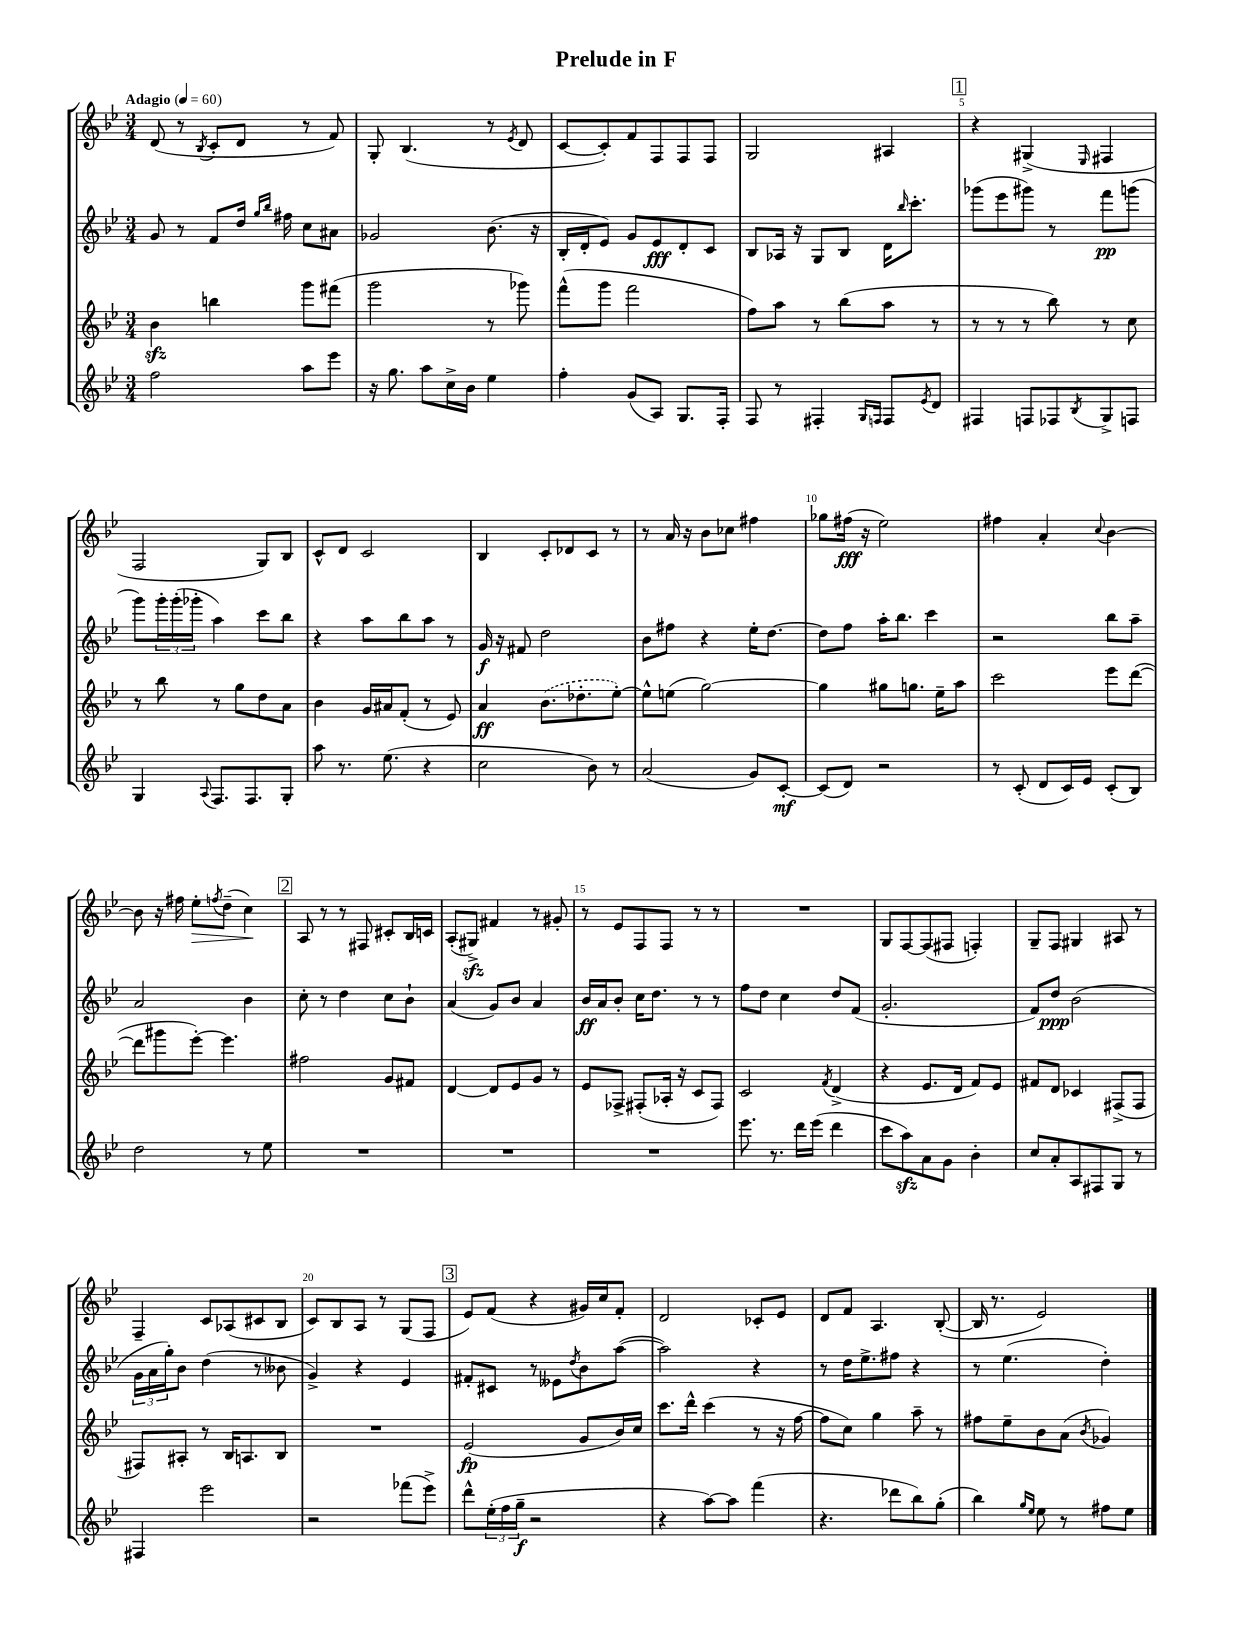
\header { title = "Prelude in F" }
<<
\new StaffGroup <<
\new Staff = "s0" {
    \clef treble \key bes \major \numericTimeSignature \time 3/4 \tempo "Adagio" 4 = 60
    d'8( r8 \acciaccatura { bes8 } c'8-. d'8 r8 f'8) |
    g8-. bes4.( r8 \acciaccatura { ees'8 } d'8 |
    c'8~ c'8-.) f'8 f8 f8 f8 |
    g2 ais4 |
    \mark \markup { \box "1" } r4 gis4->( \grace { ees16 } fis4 |
    f2 g8) bes8 |
    c'8-^ d'8 c'2 |
    bes4 c'8-. des'8 c'8 r8 |
    r8 a'16 r16 bes'8 ces''8 fis''4 |
    ges''8 fis''16\fff( r16 ees''2) |
    fis''4 a'4-. \appoggiatura { c''8 } bes'4~ |
    bes'8 r16 fis''16 ees''8-.\> \acciaccatura { f''8 } d''8--( c''4\!) |
    \mark \markup { \box "2" } a8 r8 r8 fis8 cis'8-. bes16 c'16 |
    a8-.( gis8->\sfz) fis'4 r8 gis'8-. |
    r8 ees'8 f8 f8 r8 r8 |
    R2. |
    g8 f8~ f8( fis8 f4-.) |
    g8-- f8 gis4 ais8 r8 |
    f4-- c'8 aes8( cis'8 bes8 |
    c'8) bes8 a8 r8 g8( f8 |
    \mark \markup { \box "3" } ees'8) f'8( r4 gis'16) c''16 f'8-. |
    d'2 ces'8-. ees'8 |
    d'8 f'8 a4. bes8~-.( |
    bes16 r8. ees'2) \bar "|." |
}
\new Staff = "s1" {
    \clef treble \key bes \major \numericTimeSignature \time 3/4
    g'8 r8 f'8 d''16 \grace { g''16 bes''16 } fis''16 c''8 ais'8 |
    ges'2 bes'8.( r16 |
    bes16-. d'16-. ees'8) g'8 ees'8\fff d'8-. c'8 |
    bes8 aes16 r16 g8 bes8 d'16 \grace { bes''16 } c'''8.-. |
    \mark \markup { \box "1" } ges'''8( ees'''8 gis'''8) r8 f'''8\pp g'''8( |
    g'''8) \tuplet 3/2 { g'''16-. g'''16-.( ges'''16-. } a''4) c'''8 bes''8 |
    r4 a''8 bes''8 a''8 r8 |
    g'16\f r16 fis'8 d''2 |
    bes'8 fis''8 r4 ees''16-. d''8.~ |
    d''8 f''8 a''16-. bes''8. c'''4 |
    r2 bes''8 a''8-- |
    a'2 bes'4 |
    \mark \markup { \box "2" } c''8-. r8 d''4 c''8 bes'8-! |
    a'4( g'8) bes'8 a'4 |
    bes'16\ff a'16 bes'8-. c''16 d''8. r8 r8 |
    f''8 d''8 c''4 d''8 f'8( |
    g'2.-. |
    f'8) d''8\ppp bes'2( |
    \tuplet 3/2 { g'16 a'16 g''16-.) } bes'8 d''4( r8 beses'8 |
    g'4->) r4 ees'4 |
    \mark \markup { \box "3" } fis'8-. cis'8 r8 eeses'8 \acciaccatura { d''8 } bes'8 a''8~( |
    a''2) r4 |
    r8 d''16 ees''8.-> fis''8 r4 |
    r8 ees''4.( d''4-.) \bar "|." |
}
\new Staff = "s2" {
    \clef treble \key bes \major \numericTimeSignature \time 3/4
    bes'4\sfz b''4 g'''8 fis'''8( |
    g'''2 r8 ges'''8) |
    f'''8-^( g'''8 f'''2 |
    f''8) a''8 r8 bes''8( a''8 r8 |
    \mark \markup { \box "1" } r8 r8 r8 bes''8) r8 c''8 |
    r8 bes''8 r8 g''8 d''8 a'8 |
    bes'4 g'16 ais'16 f'8-.( r8 ees'8) |
    a'4\ff \once \slurDashed bes'8.( des''8.-. ees''8~-.) |
    ees''8-^ e''8( g''2~) |
    g''4 gis''8 g''8. ees''16-- a''8 |
    c'''2 ees'''8 d'''8~( |
    d'''8 gis'''8 ees'''8~-.) ees'''4. |
    \mark \markup { \box "2" } fis''2 g'8 fis'8 |
    d'4~ d'8 ees'8 g'8 r8 |
    ees'8 fes8-> fis8-.( aes16-. r16 c'8 fis8) |
    c'2 \acciaccatura { f'8 } d'4->( |
    r4 ees'8. d'16 f'8) ees'8 |
    fis'8 d'8 ces'4 fis8->( fis8 |
    fis8) ais8-. r8 bes16 a8. bes8 |
    R2. |
    \mark \markup { \box "3" } ees'2\fp( g'8 bes'16) c''16 |
    c'''8. d'''16-^ c'''4( r8 r16 f''16~ |
    f''8 c''8) g''4 a''8-- r8 |
    fis''8 ees''8-- bes'8 a'8( \acciaccatura { bes'8 } ges'4) \bar "|." |
}
\new Staff = "s3" {
    \clef treble \key bes \major \numericTimeSignature \time 3/4
    f''2 a''8 ees'''8 |
    r16 g''8. a''8 c''16-> bes'16 ees''4 |
    f''4-. g'8( a8) g8. f16-. |
    f8 r8 fis4-. \grace { g16 f16 } f8 \acciaccatura { ees'8 } d'8 |
    \mark \markup { \box "1" } fis4 f8 fes8 \acciaccatura { bes8 } g8-> f8 |
    g4 \appoggiatura { a8 } f8. f8. g8-. |
    a''8 r8. ees''8.( r4 |
    c''2 bes'8) r8 |
    a'2( g'8) c'8~-.\mf |
    c'8( d'8) r2 |
    r8 c'8-.( d'8 c'16) ees'16 c'8-.( bes8) |
    d''2 r8 ees''8 |
    \mark \markup { \box "2" } R2. |
    R2. |
    R2. |
    ees'''8. r8. d'''16 ees'''16( d'''4 |
    c'''8 a''8\sfz) a'8 g'8 bes'4-. |
    c''8 a'8-. a8 fis8 g8 r8 |
    fis4 ees'''2 |
    r2 fes'''8( ees'''8->) |
    \mark \markup { \box "3" } d'''8-^ \tuplet 3/2 { ees''16-.( f''16 g''16--\f } r2 |
    r4 a''8~) a''8 f'''4( |
    r4. des'''8 bes''8) g''8-.( |
    bes''4) \grace { g''16 ees''16 } ees''8 r8 fis''8 ees''8 \bar "|." |
}
>>
>>
\layout { \context { \Score \override BarNumber.break-visibility = ##(#f #t #t) barNumberVisibility = #(every-nth-bar-number-visible 5) } }
